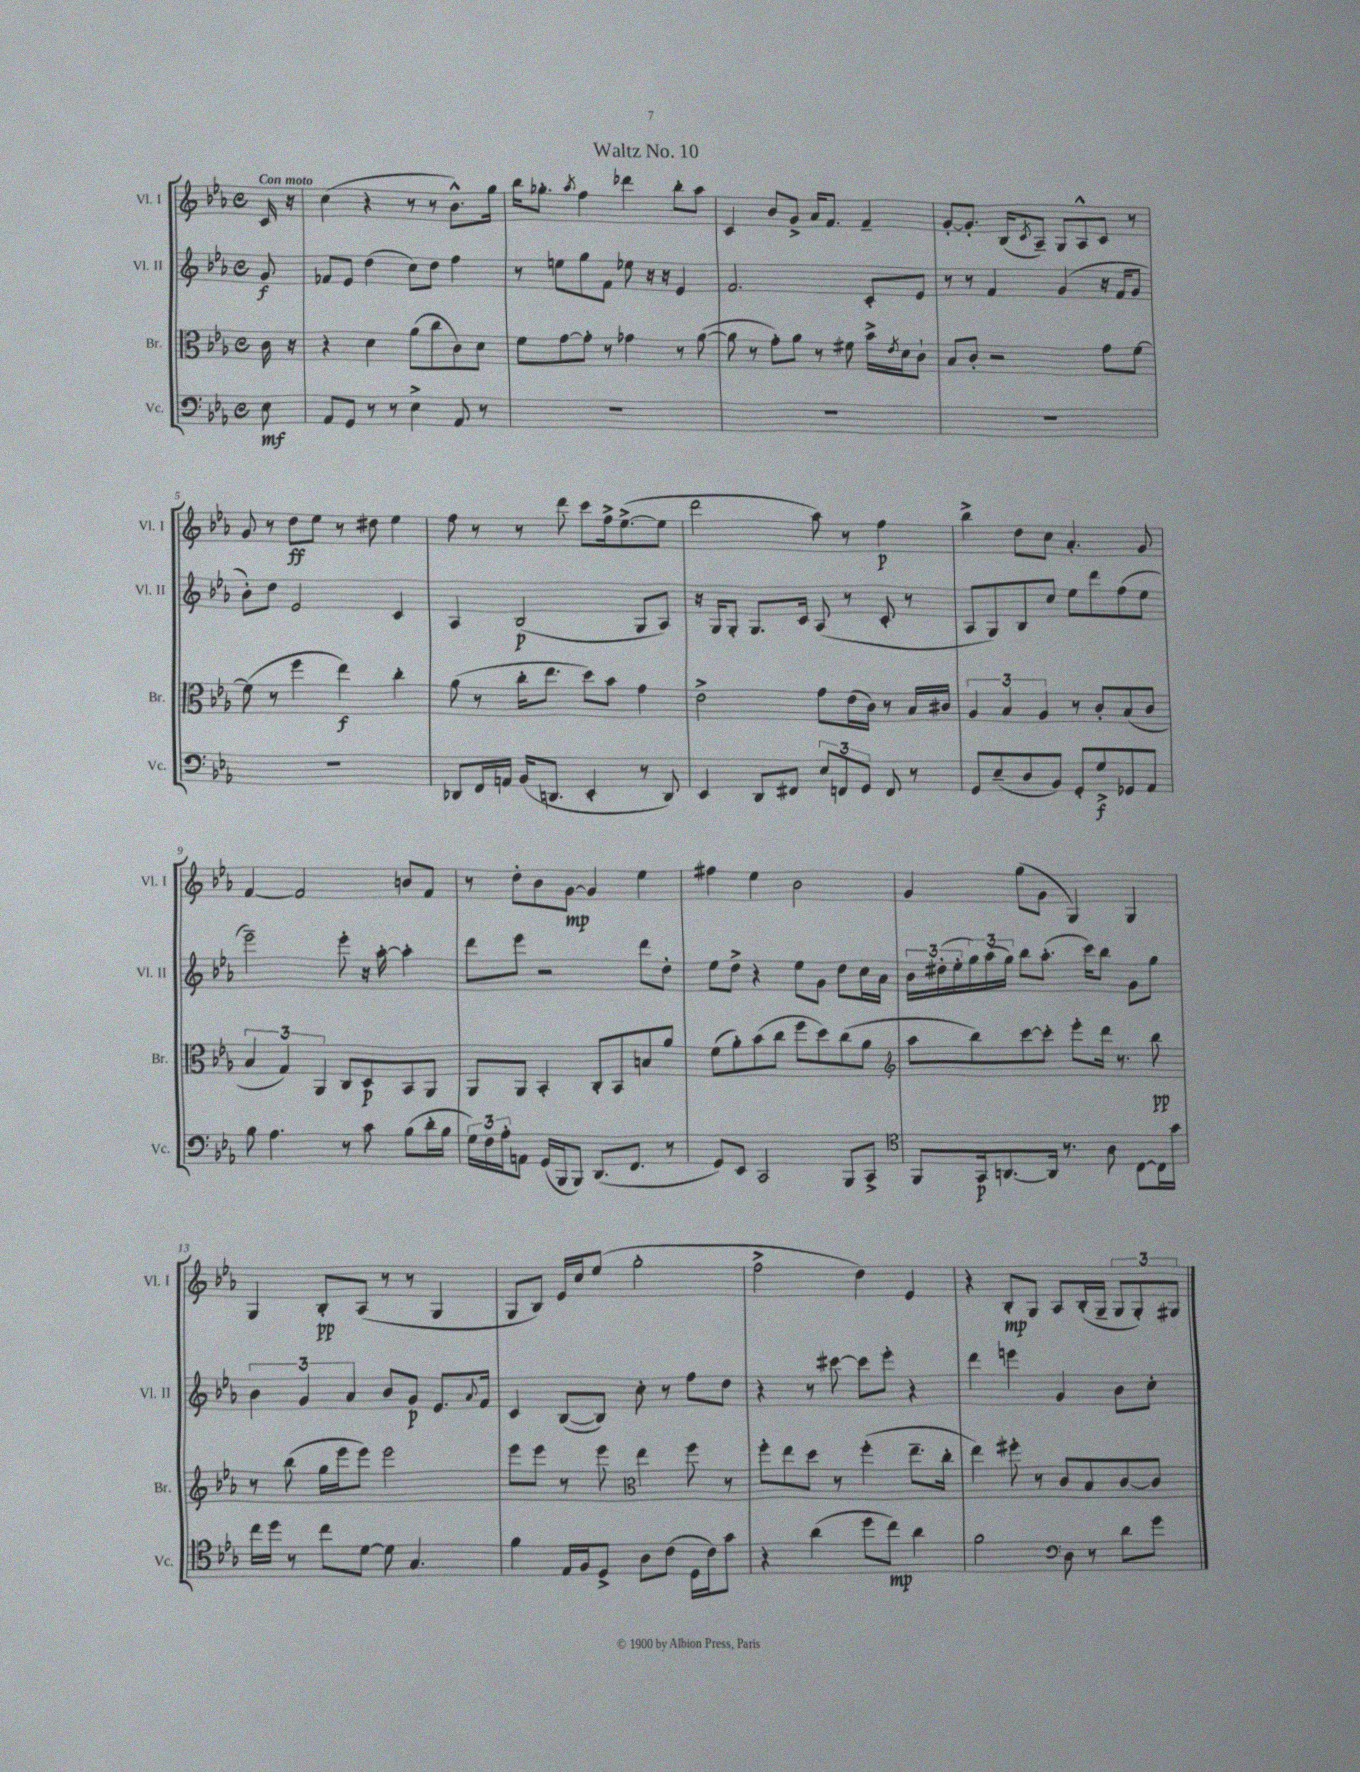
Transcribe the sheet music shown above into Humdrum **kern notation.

**kern	**kern	**kern	**kern
*staff4	*staff3	*staff2	*staff1
*clefF4	*clefC3	*clefG2	*clefG2
*k[b-e-a-]	*k[b-e-a-]	*k[b-e-a-]	*k[b-e-a-]
*M4/4	*M4/4	*M4/4	*M4/4
*met(c)	*met(c)	*met(c)	*met(c)
8E-\	16c\	8g/	16c/
.	16r	.	16r
=	=	=	=
8AA-/L	4r	8f-/L	(4cc\
8GG/J	.	8e-/J	.
8r	4d\	(4dd\	4r
8r	.	.	.
4E-^\	(8a-\L	8cc\L)	8r
.	8cc\	8dd\J	8r
8AA-/	8c\)	4ff\	8.b-^^\L)
8r	8d\J	.	.
.	.	.	16gg\Jk
=	=	=	=
1r	8f\L	8r	16bb-\LK
.	.	.	8.gg-'\J
.	[8g\	8ee\L	.
.	.	.	8qaa-/
.	8g'\]J	8gg\	4ff\
.	8r	8f\J	.
.	4g-\	8ee-\	4ddd-\
.	.	16r	.
.	.	16r	.
.	8r	4e-/	8bb-'\L
.	([8a-\	.	8aa-\J
=	=	=	=
1r	8a-\]	2.f/	4c/
.	8r	.	.
.	8g'\L)	.	8b-/L
.	8a-\J	.	8g^/J
.	8r	.	16a-/LK
.	.	.	8.f/J
.	8f#\	.	.
.	16b-^\LL	8c'/L	4f~/
.	8qe-/	.	.
.	16d\J	.	.
.	8c`\J	8e-/J	.
=	=	=	=
1r	8B-/L	8r	[8g'/L
.	8c'/J	8r	8.g'/]J
.	2r	4f/	.
.	.	.	(16B-/LK
.	.	.	8qc/
.	.	.	8A-~/J)
.	.	(4g/	8G/L
.	.	.	8A-^^/
.	8g\L	16r	8c/J
.	.	16f/LK	.
.	[8f\J	8g/J	8r
=	=	=	=
1r	(8f\]	8b-'\L)	8g/
.	8r	8dd\J	8r
.	4ff\	2e-/	8dd\L
.	.	.	8ee-\J
.	4ee-\)	.	8r
.	.	.	8dd#\
.	4cc'\	4c/	4ee-\
=	=	=	=
8DD-/L	(8a-\	4A-/	8ff\
16FF/L	8r	.	8r
16AA/JJ	.	.	.
(16BB-/LK	16cc'\LK	(2B-/	8r
8.DD/J	8.ee-\J	.	.
.	.	.	8ddd\
4EE-'/	8dd\L)	.	8ccc\L
.	8b-\J	.	16ff^\k
.	.	.	([8.ee-^\
8r	4g\	8G/L	.
8DD/)	.	8A-/J)	8ee-\]J
=	=	=	=
4EE-/	2e-^\	16r	2ddd\
.	.	16G/LK	.
.	.	8G'/J	.
8DD/L	.	8.G/L	.
8FF#/J	.	.	.
.	.	16c/Jk	.
12E-/L	8g\L	(8A-/	8aa-\)
12FF/	.	.	.
.	(16e-\L	8r	8r
12GG/J	.	.	.
.	16c\JJ)	.	.
8FF/	8r	8c'/	4ff\
8r	16B-/LL	8r	.
.	16c#/JJ	.	.
=	=	=	=
8GG/L	6A-/	8A-/L	4bb-^\
(8E-~/	.	8G/)	.
.	6B-/	.	.
8D/	.	8B-/	8dd\L
.	6A-/	.	.
8BB-/J)	.	8cc/J	8cc\J
8GG'/L	8r	8ee-\L	4.a-'/
8G^/	8c'/L	8ddd\	.
8GG-/	(8B-/	(8ff\	.
8AA-/J	8c/J	8ee-\J	8g/
=	=	=	=
8B-\	6B-/	2eee-~\)	[4f/
4.A-\	.	.	.
.	6G/)	.	.
.	.	.	2f/]
.	6AA-/	.	.
8r	8C/L	8eee-'\	.
8c\	8D/	16r	.
.	.	[16aa-'\	.
(8B-\L	8BB-/	4aa-'\]	8b/L
16d'\L	8AA-/J	.	8f/J
16B-\JJ	.	.	.
=	=	=	=
24G\LL)	8AA-/L	8ddd\L	8r
24F\	.	.	.
24A-'\J	.	.	.
8AA\J	8AA-/J	8eee-\J	8dd'\L
(16GG/LL	4BB-'/	2r	8b-\
16BBB-/J	.	.	.
8BBB-/J)	.	.	[8g\J
(8.DD/L	8C'/L	.	4g/]
.	8BB-/	.	.
8.FF/J	.	.	.
.	8B/	8ddd\L	4ee-\
8r	8a-/J	8dd'\J	.
=	=	=	=
8GG/L)	(8f\L	8ee-\L	4ff#\
8EE-/J	8a-'\)	8dd^\J	.
2CC/	(8b-\	4r	4ee-\
.	8cc\J	.	.
.	8ff\L	8ee-\L	2b-\
.	8dd\)	8g\J	.
8BBB-/L	(8cc\	8dd\L	.
8CC^/J	8a-\J	16cc\L	.
.	.	16a-\JJ	.
=	=	=	=
*clefC4	*clefG2	*	*
8FF/L	8aa-\L	24b-\LL	4g/
.	.	(24dd#'\	.
.	.	24ee-'\	.
16GG/k	8bb-\)	24gg\)	.
.	.	(24aa-\	.
[8.AA/	.	.	.
.	.	24gg\JJ)	.
.	[8ccc\	8bb-\L	(8gg\L
16AA/]Jk	8ccc'\]J	(8.aa-'\J	8g\J
8.r	.	.	.
.	8eee-'\L	.	4G/)
.	.	16ccc\LK)	.
8A-\	16ddd\Jk	8bb-\J	.
.	8.r	.	.
[8C\L	.	8g\L	4G/
16C\]L	8bb-\	8gg\J	.
16g\JJ	.	.	.
=	=	=	=
16cc\LL	8r	6b-\	4G/
16dd\JJ	.	.	.
8r	(8bb-\	.	.
.	.	6g/	.
8cc\L	16gg\LL	.	8B-'/L
.	16eee-\J	.	.
.	.	6a-/	.
[8d\J	8eee-\J)	.	(8A-/J
8d\]	2eee-\	8b-/L	8r
4.G/	.	8g/J	8r
.	.	8.e-/L	4G/
.	.	8qqa-/	.
.	.	16f/Jk	.
=	=	=	=
4f\	8eee-\L	4c/	8G/L
.	8eee-\J	.	8B-/J)
16E-/LL	8r	([8B-/L	16e-/LL
16F/J	.	.	16cc/J
8D^/J	8eee-\	8B-/]J)	(8ee-/J
*	*clefC3	*	*
8A-\L	4ee-\	8cc'\	2gg'\
(8c\J	.	8r	.
16D\LL	8ff\	8ff\L	.
16c\J)	.	.	.
8g\J	8r	8dd\J	.
=	=	=	=
4r	8ff'\L	4r	2ff^\
.	8ee-\	.	.
(4a-\	8dd\J	8r	.
.	8r	[8ccc#\	.
8dd\L	(4ff'\	8ccc#\]L	4dd\)
8cc\J)	.	8eee-'\J	.
4a-\	8.ee-~\L	4r	4e-/
.	16cc'\Jk	.	.
=	=	=	=
2f\	4ee-\)	4ddd\	4r
.	8ff#'\	4eee\	8B-'/L
.	8r	.	8G/J
*clefF4	*	*	*
8D\	8c/L	4g/	8A-/L
8r	8B-/	.	(16B-'/L
.	.	.	16G~/JJ
8d\L	[8c/	8b-\L	12G/L
.	.	.	12G'/)
8g\J	8c/]J	8cc'\J	.
.	.	.	12G#/J
==	==	==	==
*-	*-	*-	*-
